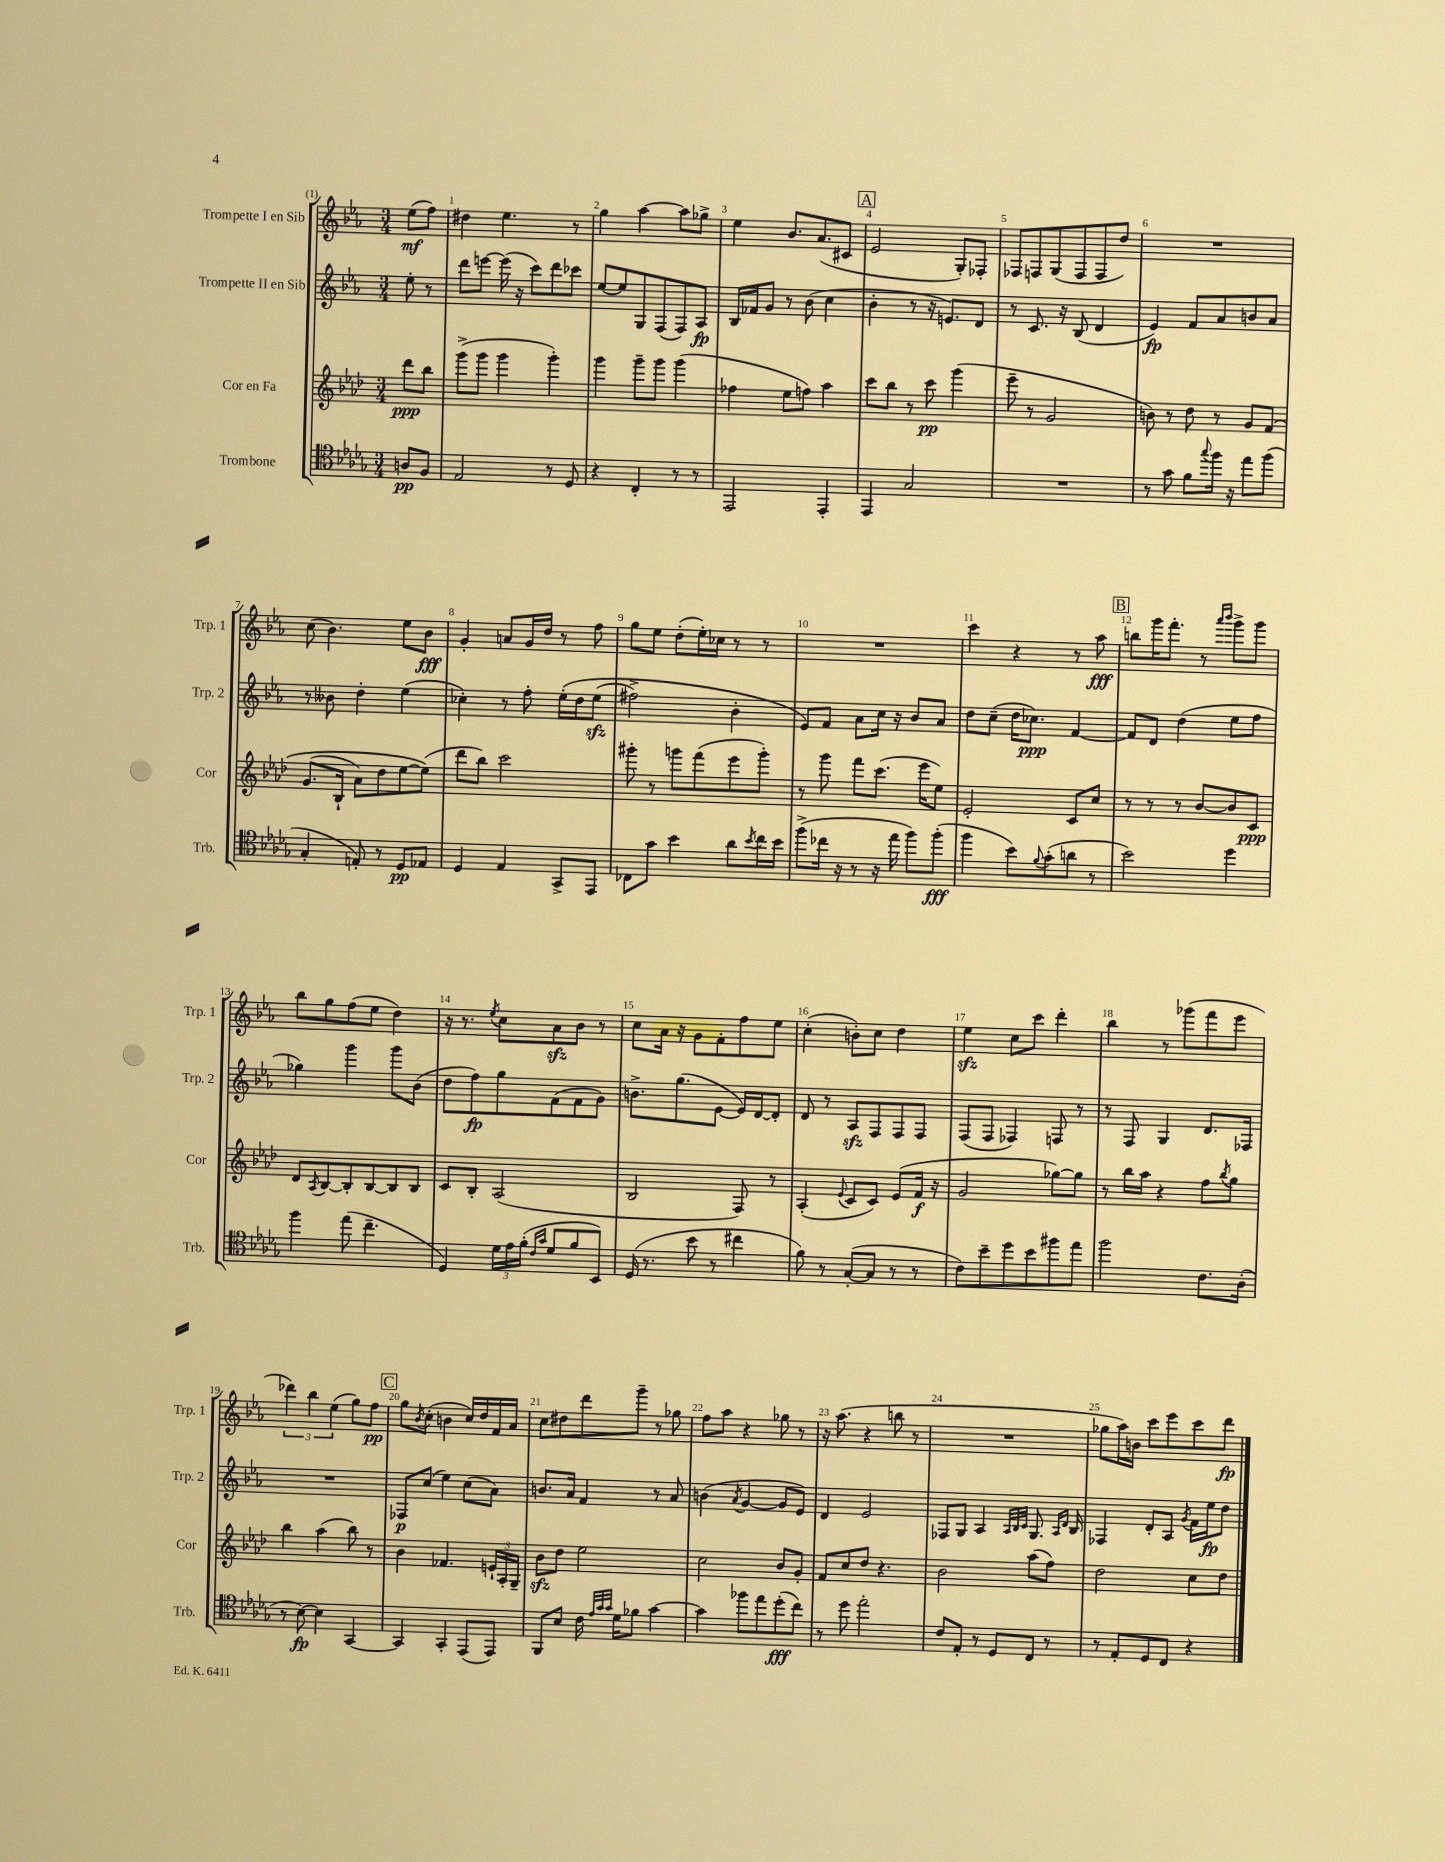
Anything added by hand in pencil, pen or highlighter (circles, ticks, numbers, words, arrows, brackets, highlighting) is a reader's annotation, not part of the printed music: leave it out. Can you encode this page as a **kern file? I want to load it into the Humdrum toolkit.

**kern	**kern	**kern	**kern
*staff4	*staff3	*staff2	*staff1
*clefC4	*clefG2	*clefG2	*clefG2
*k[b-e-a-d-g-]	*k[b-e-a-d-]	*k[b-e-a-]	*k[b-e-a-]
*M3/4	*M3/4	*M3/4	*M3/4
8A	8ddd-	8ee-'	(8ee-
8F	8bb-	8r	8ff)
=	=	=	=
2E-	(8ggg^	8ddd	4dd#
.	8ggg	[8eee	.
.	4ggg	(16eee]	4.ee-
.	.	16r	.
.	.	8ccc)	.
8r	4ggg')	8ddd	.
8D-	.	8ccc-	8r
=	=	=	=
4r	4ggg	[8ee-	4gg
.	.	8ee-]	.
4C'	8ggg~	8G	[4aa-
.	8ggg	(8F	.
8r	(4ggg	8F)	8aa-]
8r	.	8A-	8gg-^
=	=	=	=
2EE-	4ff-	16B-	4ee-
.	.	16f-	.
.	.	8g	.
.	8ee-	8r	8.b-
.	8ff)	(8b-	.
.	.	.	(8.a-
4EE-'	4aa-	4cc	.
.	.	.	8c#
=	=	=	=
4EE-	8ccc	4b-'	2e-
.	8bb-	.	.
2G-	8r	8r	.
.	8ccc	16r	.
.	.	8.e)	.
.	(4ggg	.	8G')
.	.	8d	8F-'
=	=	=	=
2.r	8eee-~	8r	8F-
.	8r	8.c	8F
.	2g	.	(8G
.	.	16r	.
.	.	(8B-	8F
.	.	4d	8F
.	.	.	8dd)
=	=	=	=
8r	8b)	4e-)	2.r
8g-	8r	.	.
8f	8dd-	8f	.
8qqgg-	.	.	.
16ff	8r	8a-	.
16r	.	.	.
8ee-	8g	8b	.
(8ff	&(8f	8a-	.
=	=	=	=
4G-'	(8.g	8r	(8cc
.	.	8b--	4.b-)
.	16B-`	.	.
8E')	8a-)	4dd'	.
8r	8dd-	.	.
8D-	[8ee-	(4ee-	8ee-
8E-	(8ee-]&)	.	8b-
=	=	=	=
4D-	8ddd-	4cc-')	4g'
.	8bb-)	.	.
4E-	2ccc	8r	8a
.	.	8ff'	16g
.	.	.	16dd
8GG-^	.	&(16ee-'	8r
.	.	16dd	.
8EE-	.	(8ee-	8ff
=	=	=	=
8C-	8ggg#'	2ff#^)	8gg
8g-	8r	.	8ee-
4b-	8ggg	.	(8dd'
.	(8fff	.	16ee-')
.	.	.	16cc-
8a-	8eee-	4b-'	8r
8qb-	.	.	.
16cc	8ggg')	.	8r
16b-	.	.	.
=	=	=	=
(8ff^	8r	8e-&)	2.r
16cc-	8ggg	8f	.
16r	.	.	.
8r	8fff	8a-	.
16r	(8.ccc	16cc	.
16ee-	.	16r	.
8ff)	.	8b-	.
.	16eee-	.	.
(8ff'	8ee-)	8a-	.
=	=	=	=
4ff	2e-'	8dd	4ccc
.	.	(8cc~	.
8b-)	.	16dd	4r
.	.	8.cc-)	.
8qqf	.	.	.
(8g-'	.	.	.
8a	8c	[4f	8r
8r	8cc	.	8aa-
=	=	=	=
2b-)	8r	8f]	8bb
.	8r	8d	16ggg
.	.	.	8.fff'
.	8r	(4dd	.
.	[8b-	.	8r
.	.	.	16qqaaa-
.	.	.	16qqbbb-
4dd-	8b-]	8ee-	8ggg^
.	8c	8ff	8ggg
=	=	=	=
4ff	8d-	4gg-)	8bb-
.	8qA-	.	.
.	[8B-	.	8gg
(8ee-	8B-']	4ggg	(8ff
4.cc~	[8B-	.	8ee-
.	8B-]	8ggg	4dd)
.	8B-	(8b-	.
=	=	=	=
4D-)	8c	8dd	16r
.	.	.	8.r
.	8B-'	8ff)	.
.	.	.	8qee-
24d-	(2A-	8gg	8cc
24e-	.	.	.
(24f'	.	.	.
16qqc	.	.	.
16qqg-	.	.	.
8d-	.	(8f	8a-
8f	.	8f	8b-
8BB-)	.	8g)	8r
=	=	=	=
(16D-	2B-	8.b^	8cc
8.r	.	.	.
.	.	.	16a-
.	.	(8.gg	16r
8b-	.	.	8g
8r	.	[8e-	8f'
4cc#	8F)	16e-])	8ff
.	.	[16d	.
.	8r	8d']	8ee-
=	=	=	=
8f)	(4A-'	8d	(4cc'
8r	.	8r	.
.	8qqe-	.	.
([8G-'	8c	8A-	8b')
8G-]	8c)	8F	8cc
8r	(8e-	8F	4dd
8r	16f	8F	.
.	16r	.	.
=	=	=	=
8c)	2g	(8F	4ee-
8b-~	.	8F	.
8dd-	.	4F-)	8cc
8b-	.	.	8ccc
8ff#	[8gg-)	8F	4ddd'
8ee-	8gg-]	8r	.
=	=	=	=
2ff	8r	8r	4bb-
.	16bb-	8F	.
.	16aa-	.	.
.	4r	4G	8r
.	.	.	(8ggg-
8.c	8ff	8.d	8fff
.	8qbb-	.	.
.	8gg	.	8eee-
(16A-'	.	16F-	.
=	=	=	=
8r	4bb-	2.r	6ddd-)
[8B-)	.	.	.
.	.	.	6bb-
4B-]	(4aa-	.	.
.	.	.	(6ee-
[4GG-	8bb-)	.	8gg)
.	8r	.	8ff
=	=	=	=
4GG-]	4b-	8F-	8gg
.	.	.	8qb-
.	.	(8cc	(8cc'
4GG-'	4.f-	4ee-)	4b
(8EE-	.	(8cc	16cc)
.	.	.	16dd
8EE-)	24e`	8a-)	16f
.	24A-'	.	.
.	.	.	16a-
.	24G~	.	.
=	=	=	=
8FF	8b-	8.b	8cc
8B-	8dd-	.	8dd#
.	.	16a-	.
16c	2ee-	4f	8ddd
32qqe-	.	.	.
32qqg-	.	.	.
32qqg-	.	.	.
16d-	.	.	.
8f-	.	.	8ggg~
[4g-	.	8r	8r
.	.	8a-	8gg-
=	=	=	=
4g-]	2cc	(4b	8ff
.	.	.	8aa-
.	.	8qa-	.
8ff-	.	[4g	4r
8ee-	.	.	.
(8dd-'	8b-	8g]	8gg-
8cc)	8g'	8e-)	8r
=	=	=	=
8r	8f	4d	16r
.	.	.	(8.aa-
8dd-	8cc	.	.
2ee-'	8dd-	2e-	4r
.	4.r	.	.
.	.	.	8bb
.	.	.	8r
=	=	=	=
8c	2b-	8F-	2.r
8E-'	.	8G	.
8r	.	4A-	.
8D-	.	.	.
.	.	32qqA-	.
.	.	32qqB-	.
.	.	32qqc	.
8C	(8aa-	8.G	.
8r	8ff)	.	.
.	.	16qqA-	.
.	.	16qqd	.
.	.	16B-	.
=	=	=	=
8r	2dd-	4F-	8gg-
8E-'	.	.	16aa-)
.	.	.	16b
8D-	.	8d'	8ccc
8C	.	8A-	8eee-
.	.	8qg	.
4r	8cc	16f	8ccc
.	.	16ee-	.
.	8dd-	8dd	8ddd
==	==	==	==
*-	*-	*-	*-
